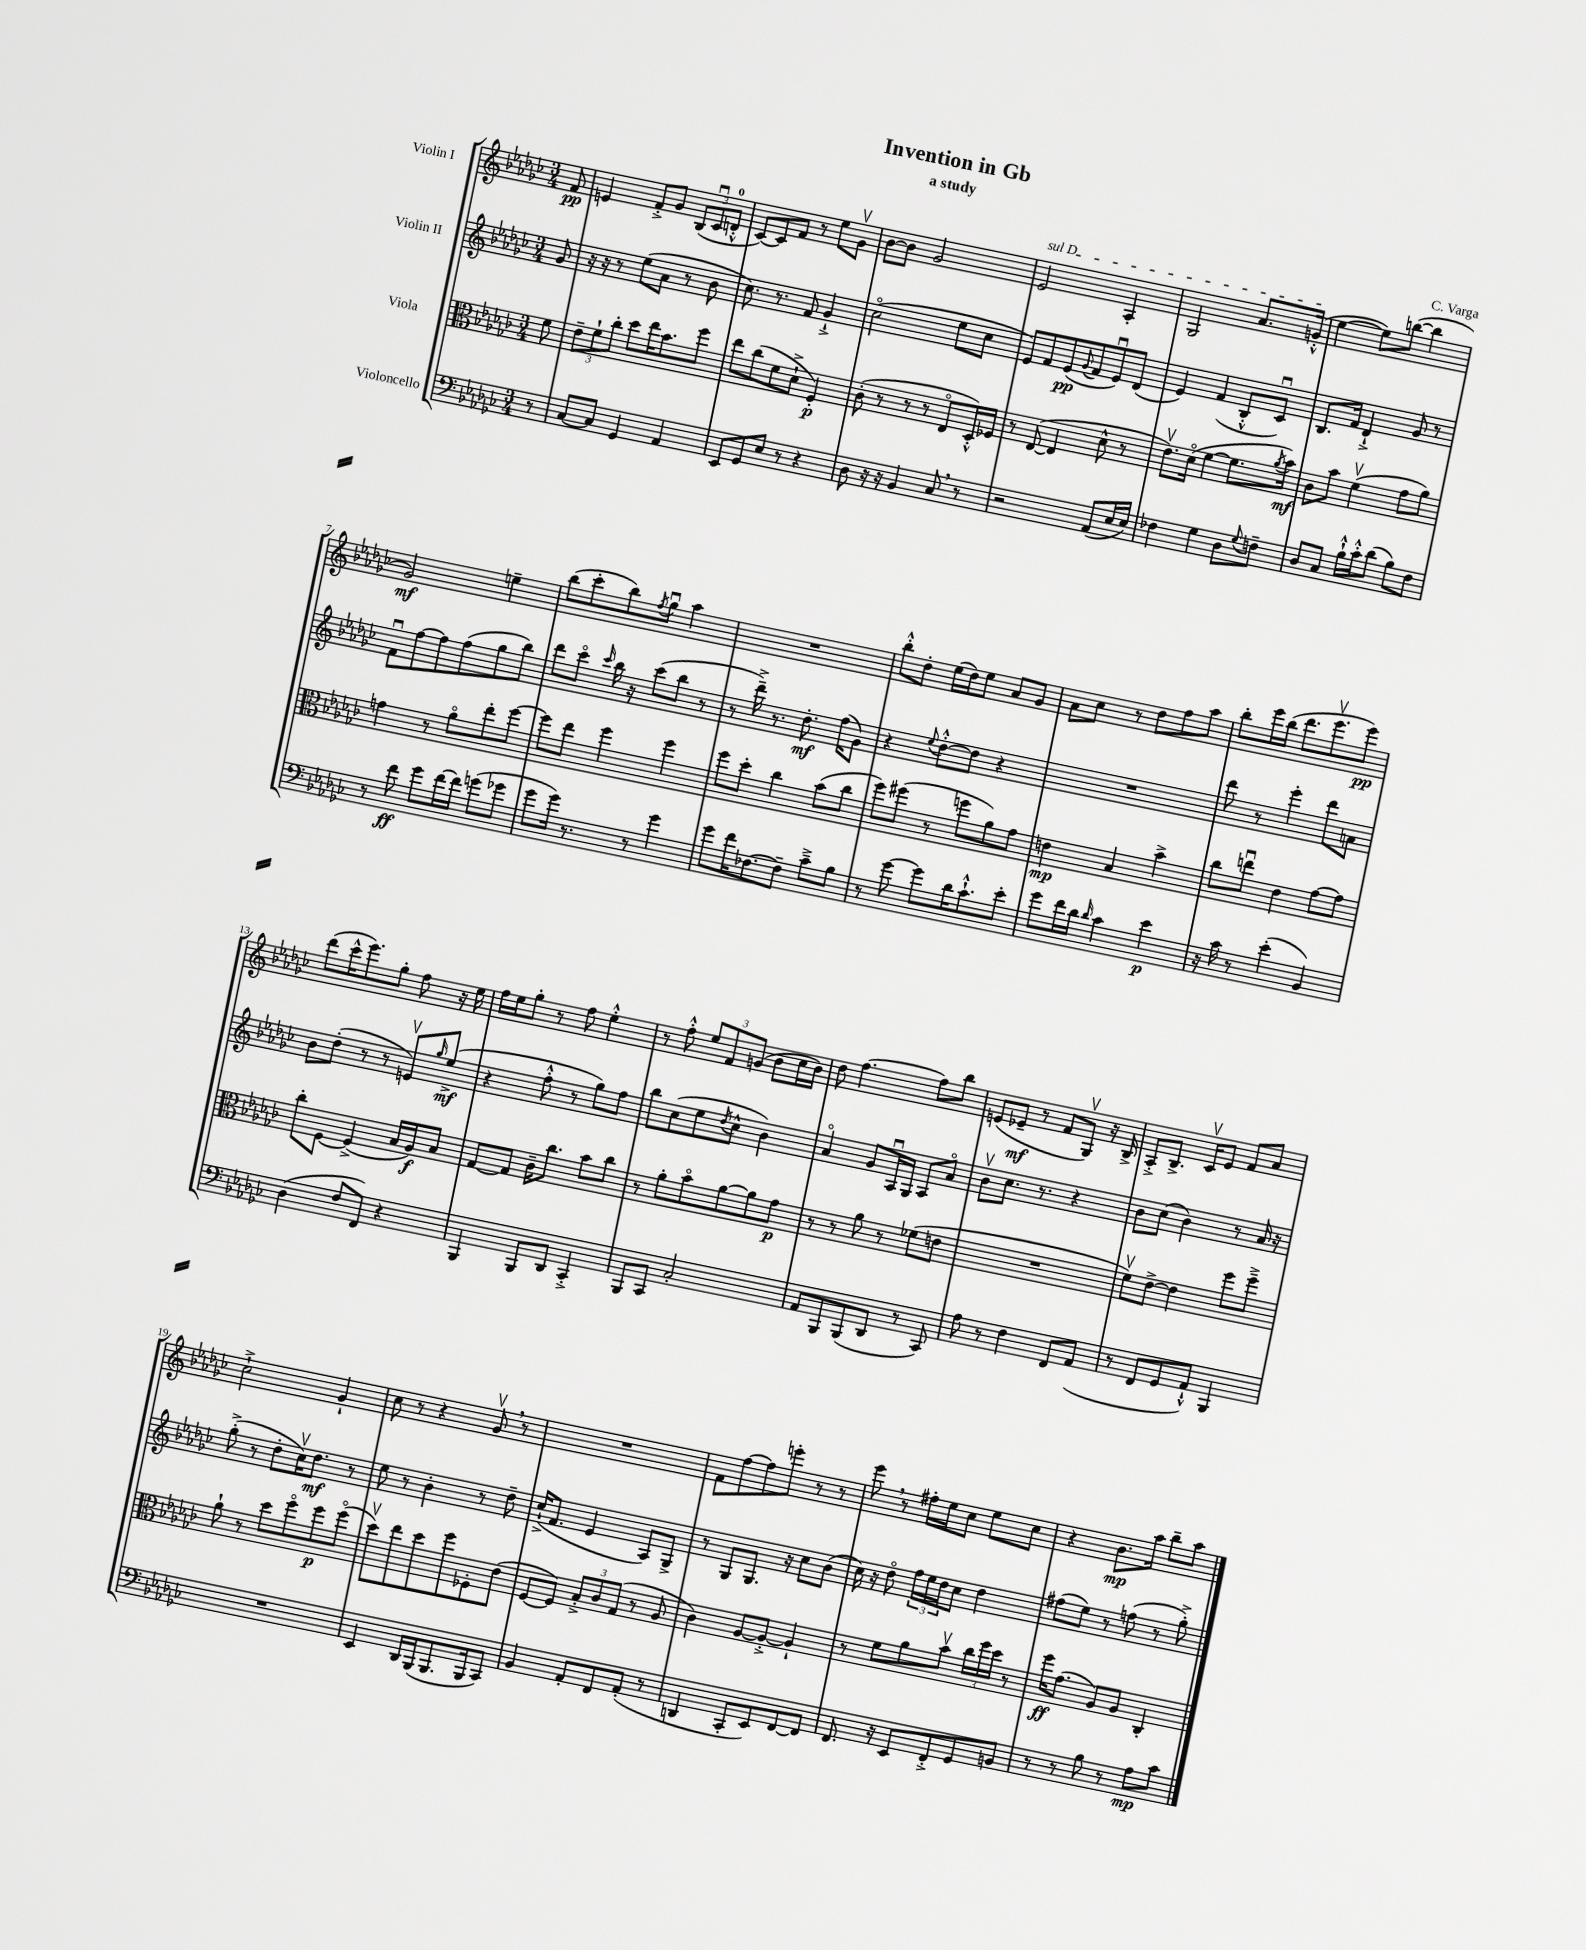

**kern	**kern	**kern	**kern
*staff4	*staff3	*staff2	*staff1
*clefF4	*clefC3	*clefG2	*clefG2
*k[b-e-a-d-g-c-]	*k[b-e-a-d-g-c-]	*k[b-e-a-d-g-c-]	*k[b-e-a-d-g-c-]
*M3/4	*M3/4	*M3/4	*M3/4
8r	8f	8g-	8f
=	=	=	=
[8C-	12e-~	16r	4e
.	.	16r	.
.	12f`	.	.
8C-]	.	8r	.
.	12cc-'	.	.
4GG-	8dd-	(8ee-	8f'^
.	16ee-	8a-	8g-
.	8.b-	.	.
4AA-	.	8r	(12B-
.	.	.	12c-u
.	8ff	8b-	.
.	.	.	12d'^^
=	=	=	=
8EE-	8ee-	8.cc-)	[8c-)
8GG-	(8cc-	.	8c-]
.	.	8.r	.
8E-	8f	.	8f
8r	8d-`^	8f	8r
4r	4F')	4g-`^	8ee-
.	.	.	8g-v
=	=	=	=
8D-	(8c-'	(2cc-o	[8b-
16r	8r	.	8b-]
16r	.	.	.
4BB-	8r	.	2g-
.	8r	.	.
8C-	8E-o	8ee-	.
8r	16D-'^^)	8cc-	.
.	16F-	.	.
=	=	=	=
2r	8r	8e-)	2e-
.	([8E-	8f	.
.	4E-]	(8e-	.
.	.	8qqg-	.
.	.	8f	.
(8AA-	8d-^^	8e-u)	4A-'
16E-	8r	(8d-	.
16E-)	.	.	.
=	=	=	=
4F-	8.e-v)	4e-)	2G-
.	(16d-o	.	.
4G-	[4f	(4f	.
8D-	8.f]	8B-'^^	8.a-
8qqG-	.	.	.
8F~	.	8c-u)	.
.	8qa-	.	.
.	16b-)	.	(16g'^^
=	=	=	=
8D-	8c-	8.B-	[4ee-
8C-	8b-	.	.
.	.	16f	.
16B-`^^	(4fv	4d-`^	8ee-])
16c-'^^	.	.	.
(8d-	.	.	([8bb
8B-)	8g-	8g-	4bb]
8F	8a-)	8r	.
=	=	=	=
8r	4g	8fu	2g-)
8f	.	[8ff	.
8g-	8r	8ff]	.
[16f	8a-o	(8ff	.
16f]	.	.	.
(8g	8ee-'	8gg-	4ee~
8g-	[8ff	8bb-)	.
=	=	=	=
8g-	8ff]	8ddd-	(8bb-
16g-)	8ee-	8ccc-o	8ccc-'
8.r	.	.	.
.	.	16qqccc-	.
.	4ff	16bb-	8bb-)
.	.	16r	.
.	.	.	8qff
8r	.	(8ccc-	8gg-u
4g-	4ff	8bb-	4aa-
.	.	8r	.
=	=	=	=
8g-	8ff	8r	2.r
16f	8dd-'	16ddd-~^)	.
[8.F-	.	8.r	.
.	4cc-	.	.
8F-~]	.	8.dd-'	.
8c-~^	(8b-	.	.
.	.	(16ff	.
8B-	8cc-	8g-)	.
=	=	=	=
8r	8ff)	4r	8bb-'^^
[8g-	(8ff#	.	8dd-'
.	.	8qqee-	.
8g-]	8r	[8dd-'^^	(16ee-
.	.	.	16dd-)
16d-	8ff	8dd-]	8ee-
8.c-`^^	.	.	.
.	8a-)	4r	8a-
8e-'	8g-	.	8g-
=	=	=	=
8g-	4e	2.r	8a-
16f	.	.	8cc-
16d-	.	.	.
16qqd-	.	.	.
4c-	4B-	.	8r
.	.	.	8dd-
4e-	4b-^	.	8ff
.	.	.	8aa-
=	=	=	=
16r	8cc-	8ddd-	8bb-'
16c-	.	.	.
8r	8eeu	8r	16eee-
.	.	.	(16bb-
(4e-'	4e-	4eee-'	8.ddd-
.	.	.	8.eee-v
4BB-)	[8g-	8ddd-	.
.	8g-]	8a	8eee-)
=	=	=	=
(4D-	8cc-'	8b-	(8ddd-
.	[8F	(8dd-'	16ccc-^^
.	.	.	8.eee-)
8F	(4F^]	8r	.
8FF)	.	8r	8gg-'
4r	16B-	8ev)	8ff
.	16A-)	.	.
.	.	16qqgg-	.
.	8B-	(8ee-^	16r
.	.	.	16ee-
=	=	=	=
4BBB-	[8G-	4r	16ff
.	.	.	16ee-
.	8G-]	.	8gg-'
8BBB-	16c-~	8ff'^^	8r
.	8.cc-	.	.
8DD-	.	8r	8ff
4CC-'^	8b-	8gg-)	4ee-'^^
.	8cc-	8ff	.
=	=	=	=
8BBB-	8r	8bb-	8r
8CC-	8a-'	(8cc-	8ff'^^
2C-'	8b-o	8ee-	12ee-
.	.	.	12f
.	.	8qdd-	.
.	[8a-	8cc-^^	.
.	.	.	(12g
.	8a-]	4b-)	8b-
.	8g-	.	16cc-
.	.	.	16b-)
=	=	=	=
8AA-	8r	4a-o	8dd-
8BBB-	8r	.	[4.ff
(8BBB-	8a-	8g-	.
8DD-	8r	16A-u	.
.	.	16G-	.
8r	(8f-	8A-	8ff]
8CC-)	8e	8a-o	8bb-
=	=	=	=
8A-	2.r	8b-v	(8e
8r	.	8.cc-	8e-~
4F	.	.	8r
.	.	8.r	.
.	.	.	8f
8FF	.	4r	8G-v)
(8AA-	.	.	16r
.	.	.	16B-^
=	=	=	=
8r	8fv)	8b-	8A-'^
8FF	[8e-^	(8cc-	8.B-^
8GG-	4e-]	4b-)	.
.	.	.	16c-v
8AA-`^^)	.	.	8e-
4BBB-	8ff	8r	8f
.	8ff~^	16a-	8a-
.	.	16r	.
=	=	=	=
2.r	8a-`	(8gg-'^	2cc-`^
.	8r	8r	.
.	8dd-	8dd-'	.
.	8ffo	16cc-v)	.
.	.	8.dd-	.
.	8ff	.	4g-`
.	(8ffo	8r	.
=	=	=	=
4EE-	8dd-v)	8ee-	8cc-
.	8ee-	8r	8r
16DD-	8dd-	4b-'	4r
(16BBB-	.	.	.
8.BBB-	8ff	.	.
.	8F-'	8r	8g-v
16BBB-	.	.	.
8CC-)	(8e-	8dd-~	8r
=	=	=	=
4BB-	[8F	(16cc-`^	2.r
.	.	8.f	.
.	8F])	.	.
8AA-'	12B-'^	4e-	.
.	12c-	.	.
8FF	.	.	.
.	(12G-	.	.
(8AA-'	8r	8A-)	.
8r	8A-	8G-^	.
=	=	=	=
4DD	4c-)	8r	8f
.	.	8G-	[8ff
8CC-'	[8A-	8.G-	8ff]
8EE-)	8A-'^_	.	8eee'
.	.	16r	.
[8FF	4A-`]	8cc-	8r
8FF]	.	(8b-	8r
=	=	=	=
8.FF	8r	16cc-)	8eee-
.	.	16r	.
.	8f	8dd-o	8r
16r	.	.	.
8EE-	8a-	24ff	16ff#'
.	.	24ee-	.
.	.	.	16ee-
.	.	24dd-	.
8FF'^	8b-v	8cc-	8cc-
8GG-	24cc-	4dd-	8ee-
.	24ff	.	.
.	24dd-	.	.
8BB	8r	.	8cc-
=	=	=	=
8r	16ff	(8ff#	4r
.	(8.g-	.	.
8r	.	8ee-)	.
8B-	8A-)	8r	8.b-
8r	8A-	(8ff	.
.	.	.	16aa-
8A-	4C-'	8r	8bb-~
8c-	.	8gg-'^)	8aa-
==	==	==	==
*-	*-	*-	*-
